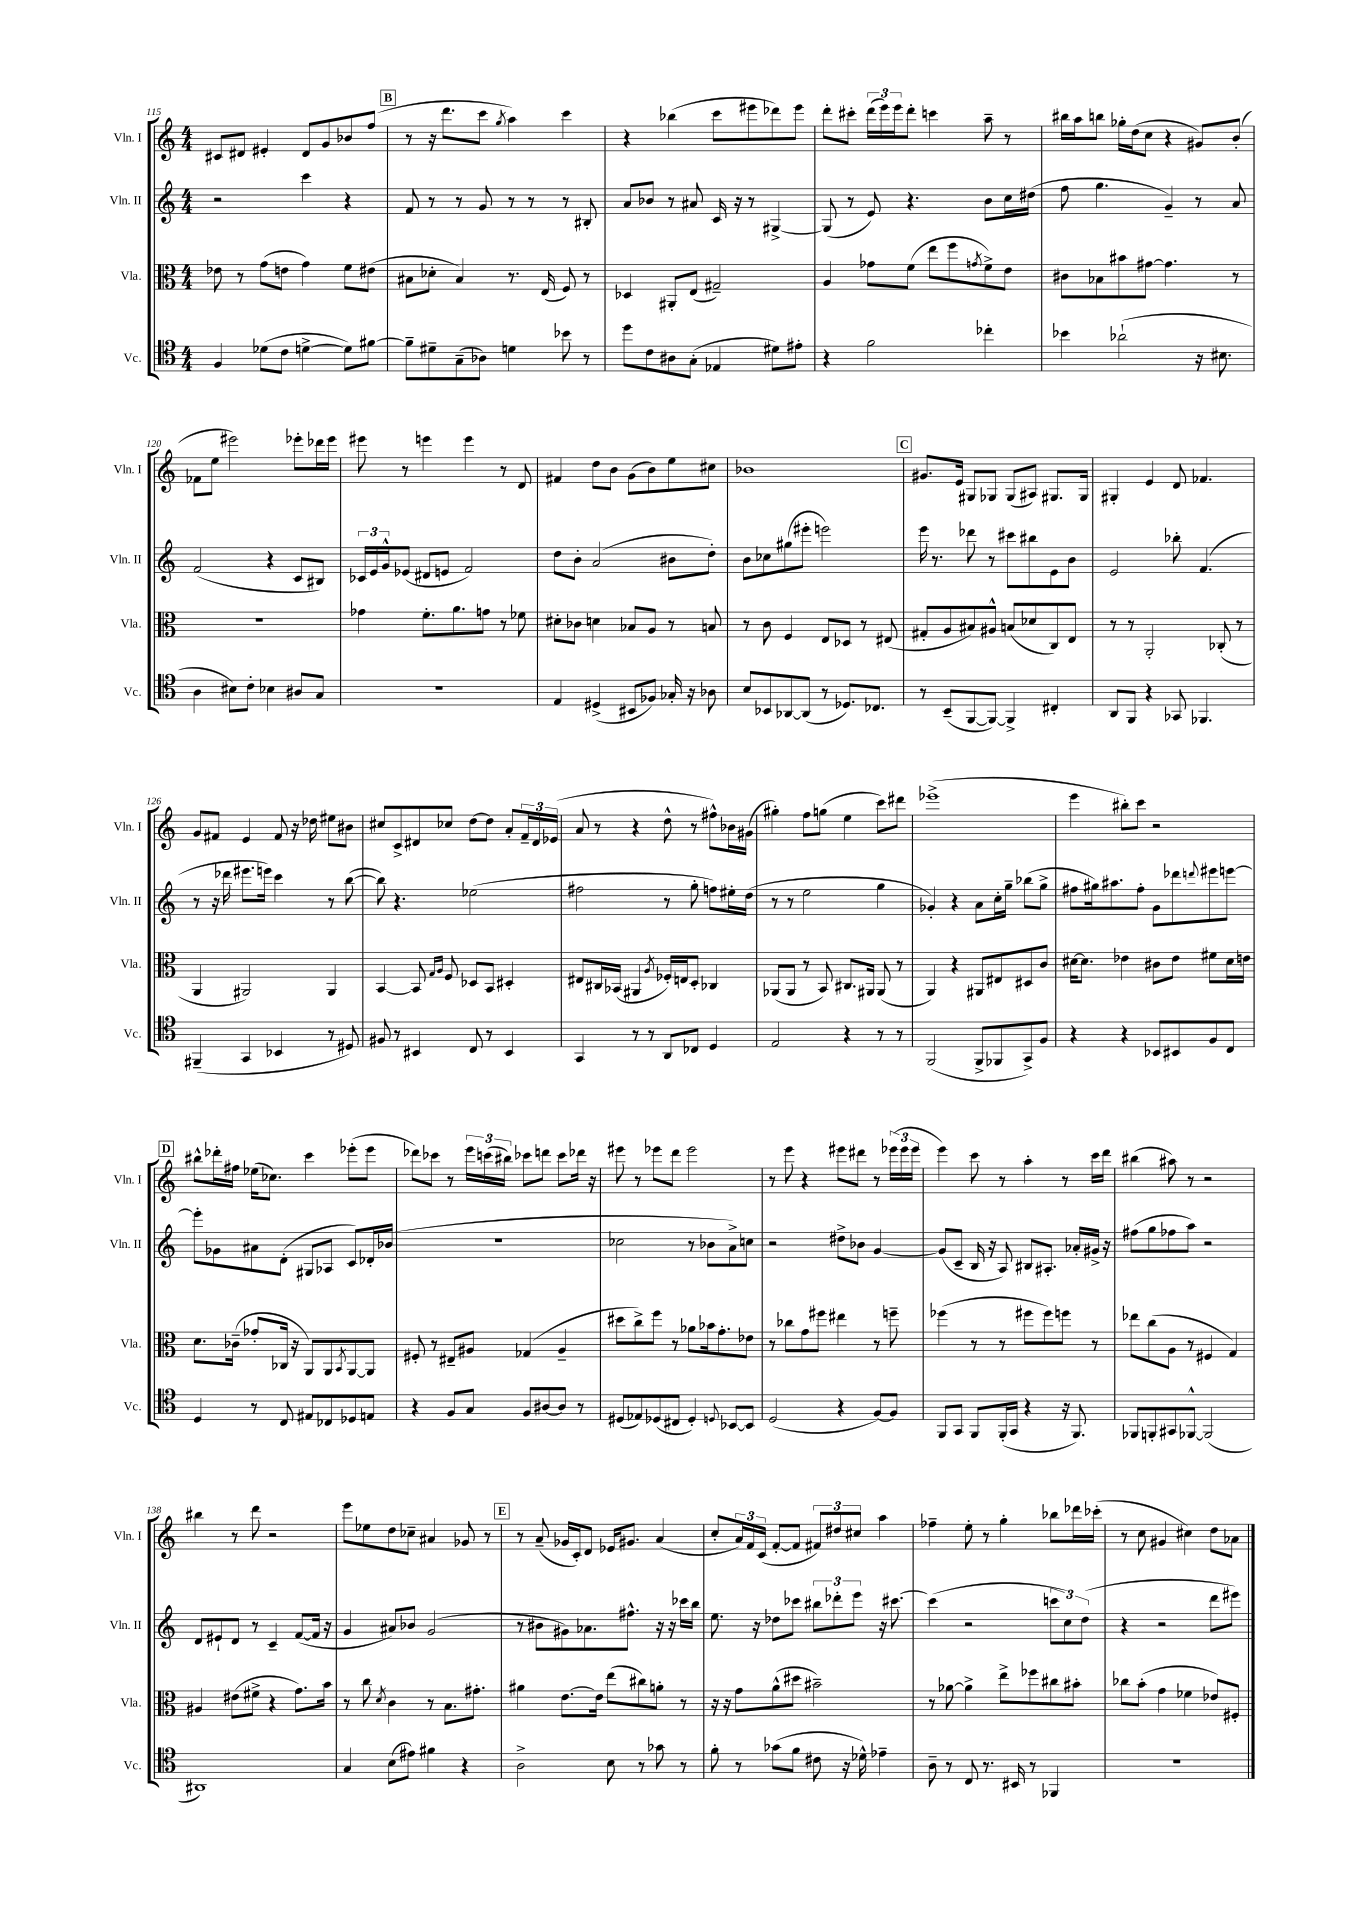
<<
\new StaffGroup <<
\new Staff = "s0" \with { instrumentName = "Vln. I" shortInstrumentName = "Vln. I" } {
    \clef treble \key c \major \numericTimeSignature \time 4/4
    cis'8 dis'8 eis'4-. dis'8 g'8 bes'8 f''8( |
    \mark \markup { \box "B" } r8 r16 d'''8. c'''8 \acciaccatura { g''8 } a''4) c'''4 |
    r4 bes''4( c'''8 eis'''8 des'''8) eis'''8 |
    d'''8-. cis'''8-. \tuplet 3/2 { d'''16( e'''16) e'''16 } d'''8-. c'''4 a''8-- r8 |
    bis''16 a''16 b''8 ges''16-. d''16( c''8 r4 gis'8) b'8-.( |
    fes'8 e''8 eis'''2) ees'''8-. des'''16 ees'''16 |
    eis'''8 r8 e'''4 e'''4 r8 d'8 |
    fis'4 d''8 b'8 g'8( b'8) e''8 cis''8 |
    bes'1 |
    \mark \markup { \box "C" } gis'8. e'16 gis8 ges8 ges8( ais8) gis8. gis16 |
    gis4-. e'4 d'8 fes'4. |
    g'8 fis'8 e'4 fis'8 r16 des''16 eis''8 bis'8 |
    cis''8 c'8-> dis'8 ces''8 d''8~ d''8 a'8-. \tuplet 3/2 { f'16-- dis'16 ees'16( } |
    a'8 r8 r4 d''8-^ r8 fis''8-^) bes'16 gis'16( |
    gis''4-.) f''8 g''8( e''4 c'''8) dis'''8 |
    ees'''1->( |
    e'''4 bis''8-.) c'''8 r2 |
    \mark \markup { \box "D" } bis''8-^ des'''16-. fis''16 ees''16( ces''8.) c'''4 ees'''8-.( ees'''8 |
    des'''8) ces'''8 r8 \tuplet 3/2 { e'''16 c'''16( bis''16) } ces'''8 d'''8 ces'''8 des'''16 r16 |
    eis'''8 r8 ees'''8 d'''8 ees'''2 |
    r8 e'''8 r4 eis'''8 dis'''8 r8 \tuplet 3/2 { ees'''16( ees'''16 ees'''16 } |
    e'''4) c'''8 r8 a''4-. r8 c'''16 d'''16 |
    bis''4( ais''8) r8 r2 |
    bis''4 r8 d'''8 r2 |
    e'''8 ees''8 d''8 ces''8-- ais'4 ges'8 r8 |
    \mark \markup { \box "E" } r8 a'8--( ges'16 c'16-.) d'8 ees'16 gis'8. a'4( |
    c''8-. \tuplet 3/2 { a'16) f'16 c'16( } f'8~-. f'8 \tuplet 3/2 { fis'8) dis''8 cis''8 } a''4 |
    fes''4-- e''8-. r8 g''4-. bes''8 des'''16 ces'''16-.( |
    r8 c''8 gis'4 cis''4) d''8 aes'8 \bar "|." |
}
\new Staff = "s1" \with { instrumentName = "Vln. II" shortInstrumentName = "Vln. II" } {
    \clef treble \key c \major \numericTimeSignature \time 4/4
    r2 c'''4 r4 |
    \mark \markup { \box "B" } f'8 r8 r8 g'8 r8 r8 r8 bis8-. |
    a'8 bes'8 r8 ais'8 c'16 r16 r8 gis4~-> |
    gis8( r8 e'8) r4. b'8 c''16 dis''16( |
    f''8 g''4. g'4--) r8 a'8 |
    f'2( r4 c'8 bis8) |
    \tuplet 3/2 { ces'16 e'16 g'16-^ } ees'8( dis'8 e'8 f'2) |
    d''8 b'8-. a'2( bis'8 d''8-.) |
    b'8 ces''8 gis''8( eis'''8-. e'''2) |
    \mark \markup { \box "C" } e'''16 r8. des'''8 r8 cis'''8 bis''8 e'8 b'8 |
    e'2 bes''8-. f'4.( |
    r8 r16 des'''16 eis'''8. e'''16) c'''4 r8 b''8~( |
    b''8) r4. ees''2( |
    fis''2 r8 g''8-. f''8) eis''16-. d''16( |
    r8 r8 e''2 g''4 |
    ges'4-.) r4 a'8 c''16-. g''16-- bes''8( g''8-> |
    fis''8 gis''16) ais''8. fis''8-. g'8 des'''8 \appoggiatura { d'''8 } eis'''8 e'''8~ |
    \mark \markup { \box "D" } e'''8-. ges'8 ais'8 d'8-.( gis8 aes8 c'8) des'16-. bes'16( |
    R1 |
    ces''2 r8 bes'8 a'8->) c''8 |
    r2 dis''8-> bes'8 g'4~ |
    g'8( c'8-- b16 r16 a8) bis8 ais8.-. aes'16-. gis'16-> r16 |
    fis''8( g''8 fes''8 a''8) r2 |
    d'8 eis'8-! d'8 r8 c'4-- f'8~( f'16 r16 |
    g'4 ais'8) bes'8 g'2( |
    \mark \markup { \box "E" } r8 bis'8 gis'8) aes'8. fis''8.-^ r16 r16 ces'''16 b''16 |
    e''8. r16 des''8 ces'''8 \tuplet 3/2 { bis''8 des'''8-. e'''8 } r16 cis'''8.~ |
    cis'''4( r2 \tuplet 3/2 { c'''8 c''8) d''8( } |
    r4 r2 d'''8 eis'''8) \bar "|." |
}
\new Staff = "s2" \with { instrumentName = "Vla." shortInstrumentName = "Vla." } {
    \clef alto \key c \major \numericTimeSignature \time 4/4
    ees'8 r8 g'8( e'8 g'4) f'8 eis'8( |
    \mark \markup { \box "B" } bis8 des'8-. bis4) r8. e16( f8) r8 |
    des4 ais,8-. e8( gis2--) |
    a4 ges'8 f'8( e''8 f''8 \acciaccatura { g'8 } f'8->) e'8 |
    cis'8 bes8 bis'8 gis'8~ gis'4. r8 |
    R1 |
    ges'4 f'8.-. a'8. g'8 r8 fes'8 |
    dis'8-. ces'8 d'4 bes8 a8 r8 b8 |
    r8 c'8 f4 e8 des8 r8 eis8( |
    \mark \markup { \box "C" } gis8-. a8 bis8) ais8-^ b8( des'8 c8) e8 |
    r8 r8 a,2-. ces8-.( r8 |
    a,4 ais,2) ais,4 |
    b,4~ b,8 \grace { g16 a16 } f8 des8 b,8 dis4-. |
    eis8 cis16 bes,16( ais,4 \acciaccatura { a8 } fes16-.) e16 d8-. ces4 |
    aes,8( aes,8 r8 b,8) cis8. ais,16 ais,8( r8 |
    a,4) r4 ais,8 eis8 dis8 c'8 |
    dis'16~ dis'8. ees'4 cis'8 ees'8 fis'8 dis'16 e'16 |
    \mark \markup { \box "D" } d'8. ces'16--( ges'8-. ces16 r16 a,8) a,8 \acciaccatura { b,8 } a,8~ a,8 |
    fis8-. r8 eis8-- ais8 ges4( ais4-- |
    dis''8 c''8->) f''8 r8 aes'8 bes'16 g'8.-. ees'8 |
    r8 ces''8 g'8 fis''8 eis''4 r8 f''8-- |
    fes''4( r8 r8 fis''8 fis''8) f''8 r8 |
    ees''8 c''8( a8 r8 fis4 g4) |
    ais4 eis'8( fis'8-> r4 g'8.) b'16 |
    r8 c''8 \acciaccatura { d'8 } c'4 r8 b8. gis'8.-. |
    \mark \markup { \box "E" } ais'4 e'8.~ e'16 e''8( cis''8) a'8-. r8 |
    r16 r16 g'8 a'8-^( dis''8 bis'2--) |
    r8 aes'8~ aes'4-> e''8-> fes''8 cis''8 bis'8-. |
    ces''8 b'8-.( g'4 fes'4 ees'8) fis8-. \bar "|." |
}
\new Staff = "s3" \with { instrumentName = "Vc." shortInstrumentName = "Vc." } {
    \clef tenor \key c \major \numericTimeSignature \time 4/4
    f4 des'8( c'8 d'4~-> d'8) fis'8~ |
    \mark \markup { \box "B" } fis'8-- dis'8-- g8--( aes8) d'4 bes'8 r8 |
    d''8 c'8 ais8 g8-.( ees4 dis'8) eis'8-. |
    r4 f'2 ces''4-. |
    bes'4 aes'2-!( r16 bis8. |
    a4 bis8) c'8-. bes4 ais8 g8 |
    R1 |
    e4 dis4->( bis,8 fes8) ges16-. r16 aes8 |
    b8 bes,8 aes,8~ aes,8( r8 des8.) ces8. |
    \mark \markup { \box "C" } r8 b,8--( f,8~ f,8~) f,4-> cis4-. |
    a,8 f,8 r4 ges,8 fes,4. |
    fis,4--( g,4 bes,4 r8 dis8) |
    fis8 r8 bis,4 c8 r8 bis,4 |
    g,4 r8 r8 a,8 ces8 d4 |
    e2 r4 r8 r8 |
    f,2( f,8-> fes,8 g,8->) f8 |
    r4 r4 bes,8 bis,8 f8 c8 |
    \mark \markup { \box "D" } d4 r8 c8 eis8 ces8 des8 e8 |
    r4 f8 g8 f8 ais8~ ais8 r8 |
    dis8( ees8) des8( cis8 des4-.) \appoggiatura { d8 } bes,8~ bes,8 |
    d2( r4 f8~) f8 |
    f,8 g,8 f,8 f,16-.( g,16 r4 r16 f,8.) |
    fes,8 f,8-. gis,8 fes,8~-^ fes,2( |
    ais,1) |
    g4 b8( eis'8) fis'4 r4 |
    \mark \markup { \box "E" } a2-> b8 r8 ges'8 r8 |
    f'8-. r8 ges'8( f'8 cis'8 r16 des'16-^) ees'4-- |
    a8-- r8 c8 r8. bis,16 r8 fes,4 |
    R1 \bar "|." |
}
>>
>>
\layout { \context { \Score currentBarNumber = #115 } }
